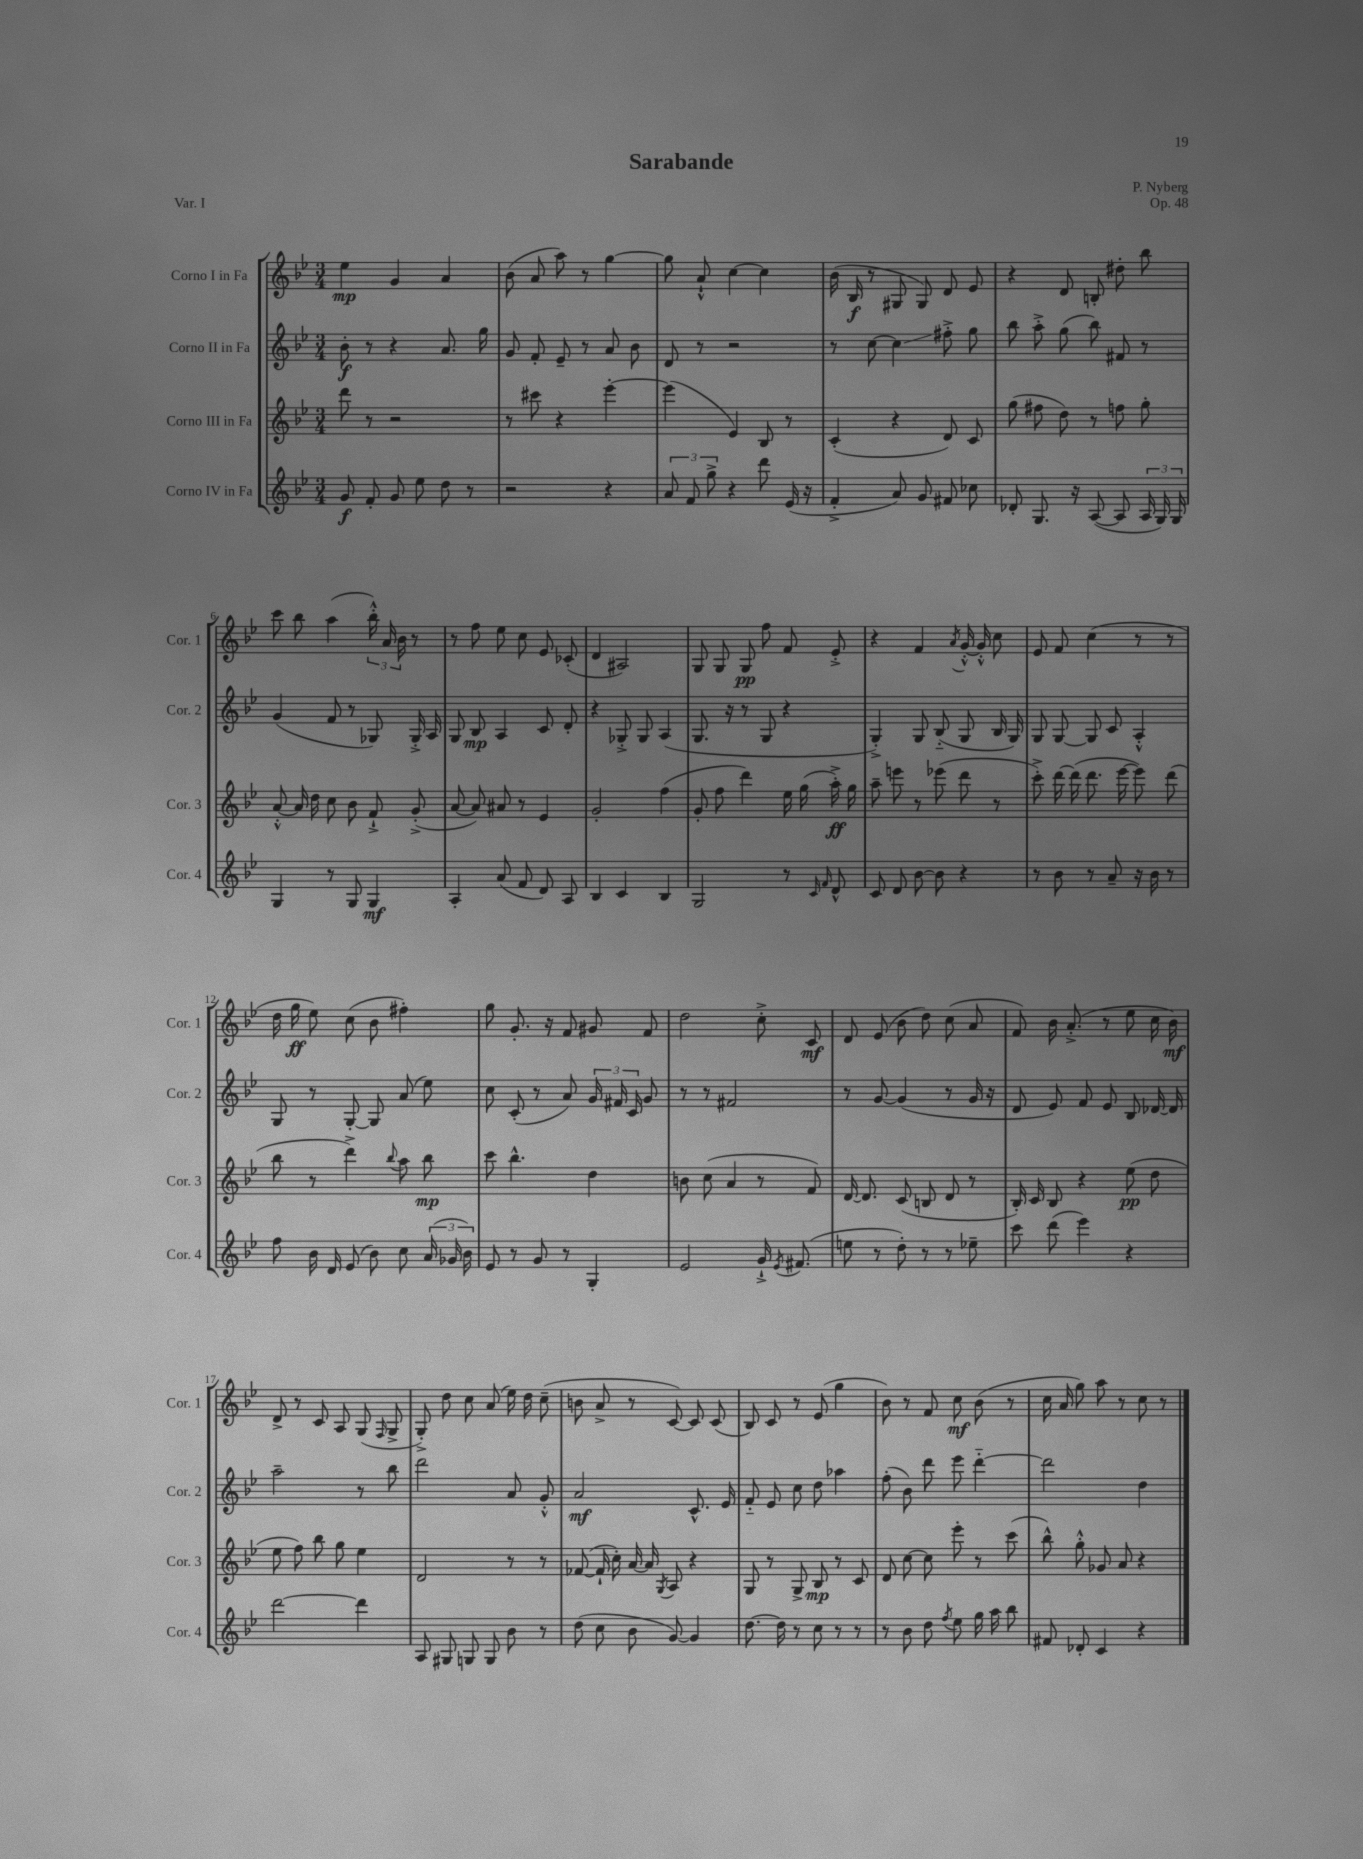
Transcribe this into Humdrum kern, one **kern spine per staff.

**kern	**kern	**kern	**kern
*staff4	*staff3	*staff2	*staff1
*clefG2	*clefG2	*clefG2	*clefG2
*k[b-e-]	*k[b-e-]	*k[b-e-]	*k[b-e-]
*M3/4	*M3/4	*M3/4	*M3/4
8g	8ddd	8b-'	4ee-
8f'	8r	8r	.
8g	2r	4r	4g
8ee-	.	.	.
8dd	.	8.a	4a
8r	.	.	.
.	.	16gg	.
=	=	=	=
2r	8r	8g	(8b-
.	8ccc#	8f'	8a
.	4r	8e-~	8aa)
.	.	8r	8r
4r	[4eee-'	8a	[4gg
.	.	8b-	.
=	=	=	=
12a	(4eee-]	8d	8gg]
12f	.	.	.
.	.	8r	8a`^^
12gg^	.	.	.
4r	4e-)	2r	[4cc
8ddd	8B-	.	4cc]
(16e-	8r	.	.
16r	.	.	.
=	=	=	=
4f'^	(4c'	8r	(16b-
.	.	.	16B-
.	.	[8cc	8r
8a)	4r	4cc]	8G#
8g	.	.	8G#)
8f#	8d)	8ff#'^	8d
8cc-	8c	8gg	8e-
=	=	=	=
8d-'	(8gg	8bb-	4r
8.G	8ff#	8aa'^	.
.	8dd)	(8gg	8d
16r	.	.	.
([8A	8r	8bb-)	8B'
8A]	8ff	8f#	8dd#'
24A	8gg'	8r	8bb-
24G)	.	.	.
24G	.	.	.
=	=	=	=
4G	[8a'^^	(4g	8ccc
.	16a]	.	8bb-
.	16dd	.	.
8r	8cc	8f	(4aa
8G	8b-	8r	.
4G	8f`^	8G-)	24bb-'^^)
.	.	.	24a
.	.	.	24b-
.	(8g'^	16G-'^	8r
.	.	16A	.
=	=	=	=
4A'	[8a	8G	8r
.	8a])	8B-	8ff
(8a	8a#	4A	8ee-
8f	8r	.	8cc
8d)	4e-	8c	8e-
8A	.	8d'	(8c-'
=	=	=	=
4B-	2g'	4r	4d
4c	.	8G-'^	2A#)
.	.	8G-	.
4B-	(4ff	(4A	.
=	=	=	=
2G	8g'	8.G	8G
.	8ff	.	8G
.	.	16r	.
.	4ddd)	8r	8G
.	.	8G	8ff
8r	16ee-	4r	8f
.	(16gg	.	.
16qqc	.	.	.
16qqf	.	.	.
8d^^	16aa'^)	.	8e-'^
.	16gg	.	.
=	=	=	=
8c	8aa~	4G'^)	4r
8d	8eee	.	.
[8b-	8r	8G	4f
8b-]	(8eee-	(8B-'~	.
.	.	.	8qa
4r	8ddd	8G	[16g'^^
.	.	.	16g'^^]
.	8r	16B-	8cc
.	.	16G)	.
=	=	=	=
8r	8ccc'^)	8G	8e-
8b-	[16ddd	[8G	8f
.	(16ddd]	.	.
8r	8.ddd	8G]	(4cc
8a~	.	8c	.
.	[16eee-	.	.
16r	8eee-])	4A'^^	8r
16b-	.	.	.
8r	(8ddd	.	8r
=	=	=	=
8ff	8bb-	8G	16dd
.	.	.	16gg
16b-	8r	8r	8ee-)
16d	.	.	.
(8e-	4ddd^)	[8G'	(8cc
8b-)	.	8G]	8b-
.	8qqbb-	.	.
8cc	8aa	(8a	4ff#')
(24a	8bb-	8ee-)	.
24g-	.	.	.
24b-)	.	.	.
=	=	=	=
8e-	8ccc	8cc	8gg
8r	4.bb-^^	(8c'	8.g'
8g	.	8r	.
.	.	.	16r
8r	.	8a)	8f
4G'	4dd	24g	8g#
.	.	24f#	.
.	.	24c	.
.	.	8g	8f
=	=	=	=
2e-	8b	8r	2dd
.	(8cc	8r	.
.	4a	2f#	.
16g`^	8r	.	8cc'^
8qe-	.	.	.
(8.f#	.	.	.
.	8f)	.	8c
=	=	=	=
8ee	[16d	8r	8d
.	8.d]	.	.
8r	.	[8g	(8e-
8dd')	(8c	(4g]	8b-
8r	8B	.	8dd)
8r	8d	8r	(8cc
8ee-~	8r	16g	8a
.	.	16r	.
=	=	=	=
8ccc	16B-')	8d	8f)
.	16c	.	.
(8ddd	8B-	8e-)	16b-
.	.	.	(8.a'^
4eee-)	4r	8f	.
.	.	8e-	8r
4r	(8ee-	8B-	8ee-
.	8dd	[16d-	16cc
.	.	16d-]	16b-)
=	=	=	=
[2ddd	8ee-	2aa~	8d^
.	8ff)	.	8r
.	8bb-	.	8c
.	8gg	.	8A
4ddd]	4ee-	8r	(8G
.	.	.	16qqF
.	.	8bb-	8G^
=	=	=	=
8A	2d	2ddd	8G'^)
8G#	.	.	8dd
8G	.	.	8cc
8G	.	.	(8a
8b-	8r	8a	16ee-)
.	.	.	16dd
8r	8r	8g'^^	(8cc~
=	=	=	=
(8dd	([8f-	2a	8b
8cc	16f-`]	.	8a^
.	16cc')	.	.
8b-	[16a	.	8r
.	16a]	.	.
.	8qG	.	.
[8g)	8A	.	[8c)
4g]	4r	8.c^^	8c]
.	.	.	(8c
.	.	16e-	.
=	=	=	=
[8.dd	8G	8f'~	8B-)
.	8r	8e-	8c
16dd]	.	.	.
8r	8G^	8cc	8r
8cc	8B-	8dd	(8e-
8r	8r	4aa-	4gg
8r	8c	.	.
=	=	=	=
8r	8d	(8ff'	8b-)
8b-	[8cc	8b-)	8r
8dd	8cc]	8ddd	8f
8qff	.	.	.
8ee-	8eee-'	8eee-	8cc
16gg	8r	[4ddd'~	(8b-
16aa	.	.	.
8bb-	(8ccc	.	8r
=	=	=	=
8f#	8bb-^^)	2ddd]	16cc
.	.	.	16a
8d-'	8gg'^^	.	8gg)
4c	8g-	.	8aa
.	8a	.	8r
4r	4r	4dd	8cc
.	.	.	8r
==	==	==	==
*-	*-	*-	*-
